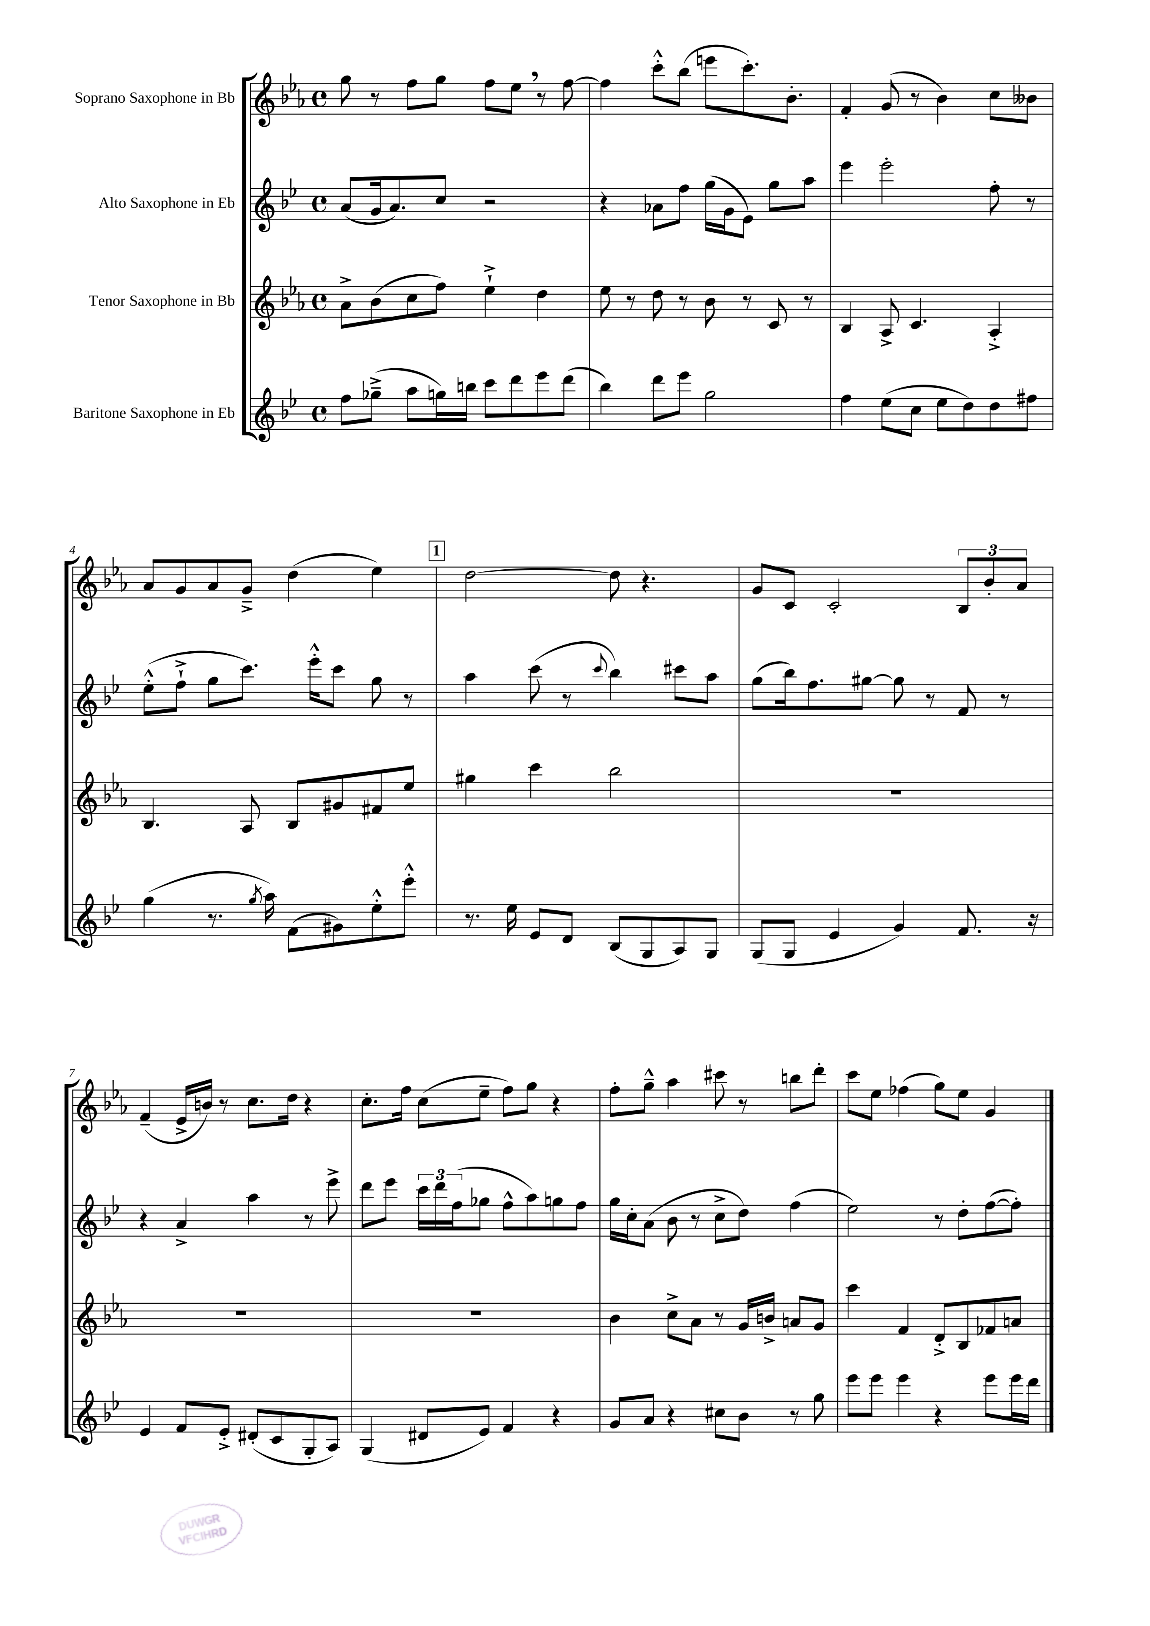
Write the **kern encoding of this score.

**kern	**kern	**kern	**kern
*staff4	*staff3	*staff2	*staff1
*clefG2	*clefG2	*clefG2	*clefG2
*k[b-e-]	*k[b-e-a-]	*k[b-e-]	*k[b-e-a-]
*M4/4	*M4/4	*M4/4	*M4/4
*met(c)	*met(c)	*met(c)	*met(c)
8ff	8a-^	(8a	8gg
(8gg-~^	(8b-	16g	8r
.	.	8.a)	.
8aa	8cc	.	8ff
16gg)	8ff)	8cc	8gg
16bb	.	.	.
8ccc	4ee-`^	2r	8ff
8ddd	.	.	8ee-
8eee-	4dd	.	8r
(8ddd	.	.	[8ff
=	=	=	=
4bb-)	8ee-	4r	4ff]
.	8r	.	.
8ddd	8dd	8a-	8ccc'^^
8eee-	8r	8ff	(8bb-
2gg	8b-	(16gg	8eee
.	.	16g	.
.	8r	8e-)	8.ccc')
.	8c	8gg	.
.	.	.	8.b-'
.	8r	8aa	.
=	=	=	=
4ff	4B-	4eee-	4f'
(8ee-	8A-^	2eee-'	(8g
8cc	4.c	.	8r
8ee-	.	.	4b-)
8dd)	.	.	.
8dd	4A-'^	8ff'	8cc
8ff#	.	8r	8b--
=	=	=	=
(4gg	4.B-	(8ee-'^^	8a-
.	.	8ff`^	8g
8.r	.	8gg	8a-
.	8A-	8.ccc)	8g~^
8qgg	.	.	.
16aa)	.	.	.
(8f	8B-	.	(4dd
.	.	16eee-'^^	.
8g#)	8g#	8ccc	.
8ee-'^^	8f#	8gg	4ee-)
8eee-'^^	8ee-	8r	.
=	=	=	=
8.r	4gg#	4aa	[2dd
16ee-	.	.	.
8e-	4ccc	(8ccc	.
8d	.	8r	.
.	.	8qqccc	.
(8B-	2bb-	4bb-)	8dd]
8G	.	.	4.r
8A)	.	8ccc#	.
8G	.	8aa	.
=	=	=	=
(8G	1r	(8gg	8g
8G	.	16bb-)	8c
.	.	8.ff	.
4e-	.	.	2c'
.	.	[8gg#	.
4g)	.	8gg#]	.
.	.	8r	.
8.f	.	8f	12B-
.	.	.	12b-'
.	.	8r	.
.	.	.	12a-
16r	.	.	.
=	=	=	=
4e-	1r	4r	(4f~
8f	.	4a^	16e-^
.	.	.	16b)
8e-'^	.	.	8r
(8d#'	.	4aa	8.cc
8c	.	.	.
.	.	.	16dd
8G'	.	8r	4r
8A)	.	8eee-^	.
=	=	=	=
(4G	1r	8ddd	8.cc'
.	.	8eee-	.
.	.	.	16ff
8d#	.	24ccc	(8cc
.	.	24ddd	.
.	.	(24ff	.
8e-)	.	8gg-	8ee-~
4f	.	8ff^^	8ff)
.	.	8aa)	8gg
4r	.	8gg	4r
.	.	8ff	.
=	=	=	=
8g	4b-	16gg	8ff'
.	.	16cc'	.
8a	.	(8a	8gg~^^
4r	8cc^	8b-	4aa-
.	8a-	8r	.
8cc#	8r	8cc^	8ccc#
8b-	16g	8dd)	8r
.	16b^	.	.
8r	8a	(4ff	8bb
8gg	8g	.	8ddd'
=	=	=	=
8eee-	4ccc	2ee-)	8ccc
8eee-	.	.	8ee-
4eee-	4f	.	(4ff-
4r	8d'^	8r	8gg)
.	8B-	8dd'	8ee-
8eee-	8f-	([8ff	4g
16eee-	8a	8ff'])	.
16ddd	.	.	.
==	==	==	==
*-	*-	*-	*-
